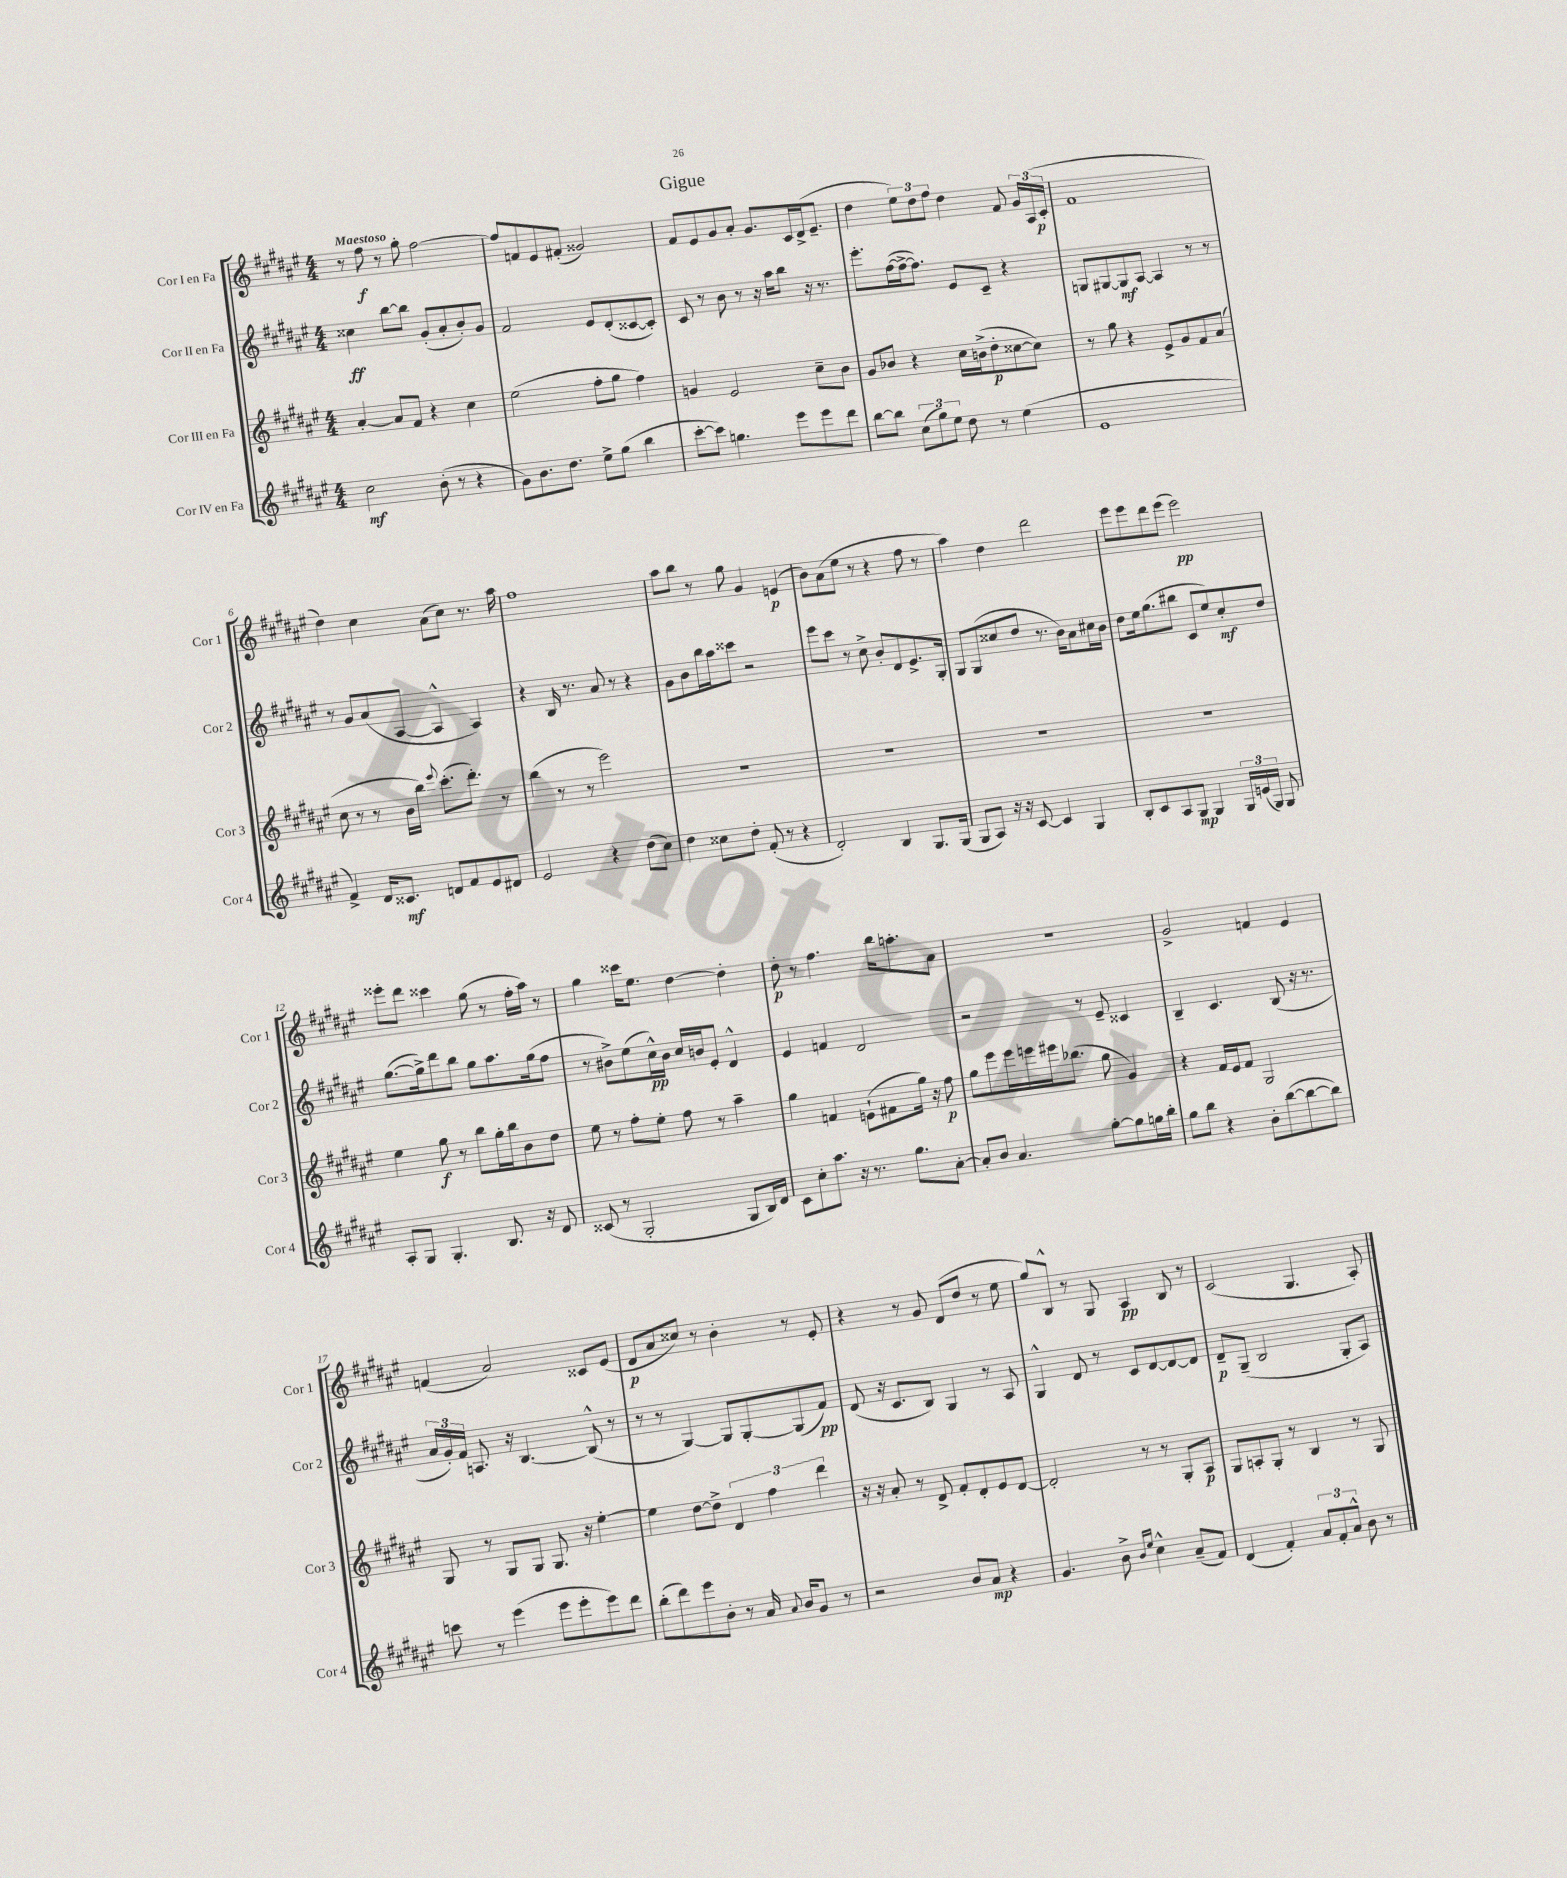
\header { title = "Gigue" }
<<
\new StaffGroup <<
\new Staff = "s0" \with { instrumentName = "Cor I en Fa" shortInstrumentName = "Cor 1" } {
    \clef treble \key fis \major \numericTimeSignature \time 4/4 \tempo "Maestoso"
    \autoBeamOff r8 fis''8\f r8 gis''8-. fis''2~ |
    fis''8[ f'8 eis'8 fis'8]-.( gisis'2) |
    fis'8[ eis'8 gis'8 ais'8]-. gis'8.[ cis'16 dis'16->( eis'8.]-- |
    dis''4 \tuplet 3/2 { eis''8[) dis''8 fis''8] } dis''4 fis'8 \tuplet 3/2 { gis'16[ ais16( cis'16]-.\p } |
    fis'1 |
    dis''4) cis''4 ais'8[( cis''8]) r8. ais''16 |
    fis''1 |
    ais''8[ b''8] r8 gis''8 gis'4 e'4\p( |
    b'8[) ais'8( eis''8] r8 r4 fis''8 r8 |
    ais''4) dis''4 dis'''2 |
    eis'''8[ eis'''8 dis'''8 eis'''8]( eis'''2\pp) |
    eisis'''8[-. dis'''8] cisis'''4 gis''8( r8 fis''16[-. ais''16]) r8 |
    gis''4 cisis'''16[ eis''8.] dis''4~ dis''4-. |
    dis''8-.\p r8 fis''4. b''16[ a''8.-. ais'8] |
    R1 |
    gis'2-> f'4 eis'4 |
    f'4( ais'2) cisis'8[ eis'8]( |
    dis'8[\p ais'8 cisis''8]) r8 b'4-. r8 eis'8-. |
    r4 r8 gis'8 dis'8[( dis''8] r8 eis''8 |
    gis''8[) b8]-^ r8 gis8 ais4\pp b8 r8 |
    cis'2( gis4. ais8-.) \bar "|." |
}
\new Staff = "s1" \with { instrumentName = "Cor II en Fa" shortInstrumentName = "Cor 2" } {
    \clef treble \key fis \major \numericTimeSignature \time 4/4
    \autoBeamOff cisis''4\ff b''8[~ b''8] gis'8[-.( ais'8-. b'8-.) gis'8] |
    fis'2 eis'8[ dis'8-.( cisis'8~ cisis'8]-.) |
    cis'8 r8 b'8 r8 r16 ais''16[ b''8] r16 r8. |
    eis'''8.[-. fis''16~( fis''16~-> fis''8.]) eis'8[ cis'8]-- r4 |
    g8[ gis8~ gis8\mf ais8]~ ais4 r8 r8 |
    r8 gis'8[ ais'8( ais8]~ ais4-^ ais4) |
    r4 b16 r8. ais'8 r8 r4 |
    gis'8[ b'8 b''16 ais''16 cisis'''8] r2 |
    eis'''8[ cis'''8] r8 cis''8-> b'8[-. dis'8 eis'8.-> gis16]-. |
    gis8[ gis8( cisis''8 dis''8] r8. b'16[) ais'8 cis''16 b'16] |
    dis''8[ eis''16 gis''8.( bis''8] cis'8[ eis''8) cis''8-.\mf dis''8] |
    gis''8.[~( gis''16->) dis'''8 b''8] gis''8[ ais''8. gis''16( fis''8] |
    r8 bis'8[->) eis''8( cis''16-^\pp) bis'16] cis''16[ b'16 eis'8]-. dis'4-^ |
    eis'4 f'4 dis'2 |
    r2 r8 eis'8-- cisis'4 |
    b4-- cis'4. b8( r16 r8. |
    \tuplet 3/2 { ais'16[ gis'16-.) fis'16] } a8. r16 b4.~ b8-^( r8 |
    r8 r8 gis4~) gis8[ gis8~-. gis8( fis'8]\pp) |
    dis'8( r16 cis'8.[ b8]) gis4 r8 ais8 |
    gis4-^ dis'8 r8 cis'8[ dis'8~ dis'8~ dis'8] |
    dis'8[--\p gis8]--( b2 gis8[-. ais8]) \bar "|." |
}
\new Staff = "s2" \with { instrumentName = "Cor III en Fa" shortInstrumentName = "Cor 3" } {
    \clef treble \key fis \major \numericTimeSignature \time 4/4
    \autoBeamOff ais'4~-. ais'8[ fis'8] r4 cis''4 |
    eis''2( fis''8[-. gis''8] fis''4) |
    g'4 eis'2 cis''8[-- b'8] |
    gis'8[ bes'8] r4 cis''16[ b'16->( dis''8-.\p cisis''8~ cisis''8]) |
    r8 gis''8 r4 eis'8[-> gis'8 fis'8 ais'8]( |
    cis''8 r8 r8 b'16[ b''16]) \appoggiatura { eis'''8 } cis'''8.[-.( dis'''8.]-.) r8 |
    b''4( r8 r8 eis'''2) |
    R1 |
    R1 |
    R1 |
    R1 |
    eis''4 gis''8\f r8 b''8[ gis''16-. b''16 b'8 dis''8] |
    eis''8 r8 fis''8[-. eis''8]-. fis''8 r8 ais''4-- |
    gis''4 f'4 e'8[-!( fis'8 gis''16]) r16 fis''8\p |
    gis''8[ eis'''8 eis'''16 e'''16 eis'''16 bes''8.]( gis''8 gis'4) |
    r4 fis'16[ eis'16 fis'8] gis2 |
    gis8 r8 gis8[ gis8] gis8. r16 eis''4~-. |
    eis''4 dis''8[~ dis''8]-> \tuplet 3/2 { dis'4 fis''4 dis'''4 } |
    r16 r16 ais'8-. r8 dis'8-> fis'8[-. dis'8-. eis'8 dis'8]~ |
    dis'2-. r8 r8 gis8[-. ais8]\p |
    gis8[ a8-. gis8]-. r8 b4 r8 gis8 \bar "|." |
}
\new Staff = "s3" \with { instrumentName = "Cor IV en Fa" shortInstrumentName = "Cor 4" } {
    \clef treble \key fis \major \numericTimeSignature \time 4/4
    \autoBeamOff cis''2\mf b'8-.( r8 r4 |
    gis'8[) b'8. dis''8.] eis''8[-> gis''8]( b''4 |
    cis'''8[~-. cis'''8]) g''4. eis'''8[ eis'''8 dis'''8] |
    b''8[~ b''8] \tuplet 3/2 { cis''8[( gis''8) eis''8] } dis''8 r8 eis''4( |
    eis'1 |
    fis'4->) dis'16[ cisis'8.]\mf d'8[ fis'8 eis'8 dis'8] |
    eis'2 r4 dis''8[( cis''8]) |
    dis''4 cisis''8[ dis''8]-. fis'8-.( r8 r4 |
    dis'2-.) b4 gis8.[ gis16]( |
    gis8[ ais8]) r16 r16 cis'8~ cis'4 gis4 |
    b8[-. cis'8 ais8 gis8]\mp gis4 \tuplet 3/2 { gis16[ e'16( gis16]) } gis8 |
    ais8[-. gis8] gis4.-. b8. r16 dis'8 |
    cisis'8( r8 gis2-. gis8[ b16) dis'16] |
    cis'8[ cis''8-. ais''8.] r16 r8. gis''8.[ ais'8]~-. |
    ais'8[-. b'8] ais'4. gis''8[~-. gis''8 g''16 b''16]-. |
    gis''8[ b''8] r4 b'8[-. b''8~( b''8~ b''8]) |
    c'''8 r8 eis'''4( eis'''8[ eis'''8-. eis'''8) dis'''8] |
    b''8[-.( dis'''8) eis'''8 b'8]-. r8 ais'16 \appoggiatura { ais'8 } b'16[ gis'8] r8 |
    r2 b'8[ ais'8]\mp r4 |
    gis'4. b'8-> \grace { b'16[ eis''16] } cis''4-^ ais'8[--( fis'8]) |
    dis'4( fis'4-.) \tuplet 3/2 { ais'8[ fis'8-. ais'8]-^ } b'8 r8 \bar "|." |
}
>>
>>
